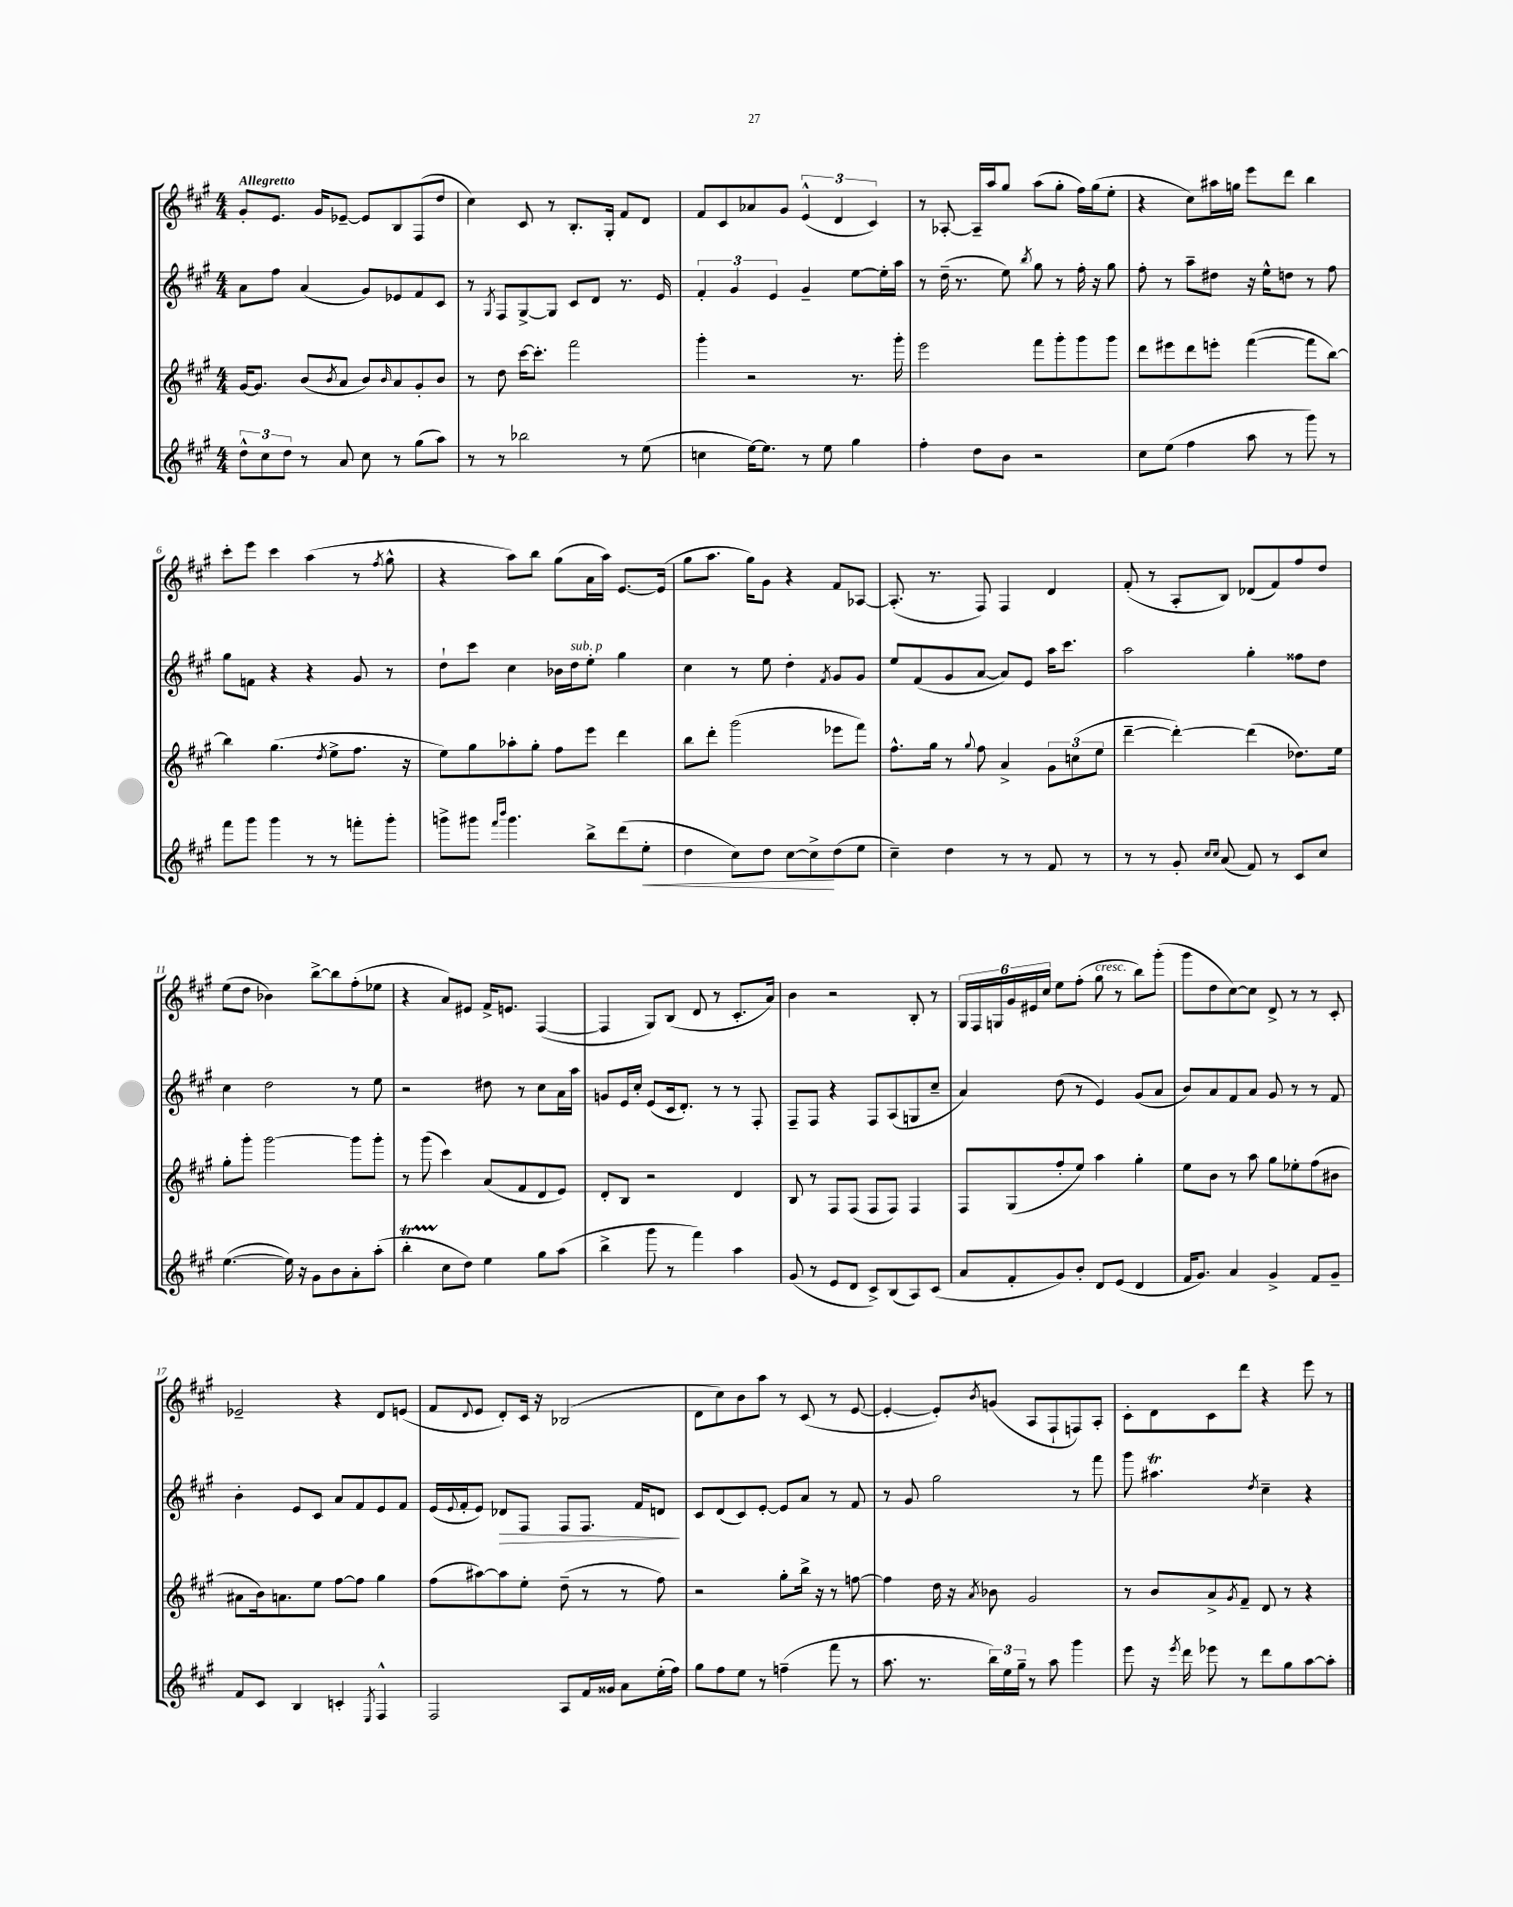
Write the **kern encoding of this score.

**kern	**kern	**kern	**kern
*staff4	*staff3	*staff2	*staff1
*clefG2	*clefG2	*clefG2	*clefG2
*k[f#c#g#]	*k[f#c#g#]	*k[f#c#g#]	*k[f#c#g#]
*M4/4	*M4/4	*M4/4	*M4/4
12dd^^\L	[16g#/LK	8a\L	8g#'/L
.	8.g#/]J	.	.
12cc#\	.	.	.
.	.	8ff#\J	8.e/J
12dd\J	.	.	.
8r	(8b/L	(4a/	.
.	.	.	16g#/LK
.	8qb/	.	.
8a/	8a/J	.	[8e-~/J
8cc#\	8b/L)	8g#/L)	8e-/]L
.	16qqb/	.	.
8r	8a/	8e-/	8B/
(8gg#\L	8g#'/	8f#/	(8F#/
8aa\J)	8b/J	8c#/J	8dd/J
=	=	=	=
8r	8r	8r	4cc#\)
.	.	8qG#/	.
8r	8dd\	8F#/L	.
2bb-\	[16ccc#\LK	[8G#^/	8c#/
.	8.ccc#'\]J	.	.
.	.	8G#/]J	8r
.	2fff#\	8c#/L	8.B'/L
.	.	8d/J	.
.	.	.	16G#'/Jk
8r	.	8.r	8f#/L
(8ee\	.	.	8d/J
.	.	16e/	.
=	=	=	=
4cc\	4ggg#'\	6f#'/	8f#/L
.	.	.	8c#/
.	.	6g#/	.
[16ee\LK)	2r	.	8a-/
8.ee\]J	.	.	.
.	.	6e/	.
.	.	.	8g#/J
8r	.	4g#~/	(6e^^/
8ee\	.	.	.
.	.	.	6d/
4gg#\	8.r	[8ee\L	.
.	.	.	6c#/)
.	.	16ee'\]L	.
.	16ggg#'\	16aa\JJ	.
=	=	=	=
4ff#'\	2eee\	8r	8r
.	.	(16dd~\	[8A-'/
.	.	8.r	.
8dd\L	.	.	16A-~/]LL
.	.	.	16aa/J
8b\J	.	8ee\)	8gg#/J
.	.	8qbb/	.
2r	8fff#\L	8gg#\	(8aa\L
.	8ggg#'\	8r	8gg#'\J
.	8ggg#\	16ff#'\	16ff#\LL)
.	.	16r	(16gg#\J
.	8ggg#\J	8gg#\	8ee'\J
=	=	=	=
8cc#\L	8ddd\L	8ff#'\	4r
(8ee\J	8eee#\	8r	.
4ff#\	8ddd\	8aa~\L	8cc#\L)
.	8eee'\J	8dd#\J	16aa#\L
.	.	.	16gg\JJ
8aa\	([4fff#\	16r	8eee\L
.	.	16ee^^\LK	.
8r	.	8dd\J	8ddd\J
8ggg#\)	8fff#\]L	8r	4bb\
8r	[8bb\J)	8ff#\	.
=	=	=	=
8fff#\L	4bb\]	8gg#\L	8ccc#'\L
8ggg#\J	.	8f\J	8eee\J
4ggg#\	(4.gg#\	4r	4ccc#\
8r	.	4r	(4aa\
.	8qdd/	.	.
8r	8ee^\L	.	.
8fff'\L	8.ff#\J	8g#/	8r
.	.	.	8qff#/
8ggg#'\J	.	8r	8gg#^^\
.	16r	.	.
=	=	=	=
8ggg^\L	8ee\L)	8dd`\L	4r
8ggg#\J	8gg#\	8ccc#\J	.
16qqfff#/LL	.	.	.
16qqbbb/JJ	.	.	.
4.ggg#\	8aa-'\	4cc#\	8aa\L)
.	8gg#'\J	.	8bb\J
.	8ff#\L	16b-\LL	(8gg#\L
.	.	16dd\J	.
8bb^\L	8eee\J	8ee'\J	16a\L
.	.	.	16aa\JJ)
(8ddd\	4ddd\	4gg#\	[8.e/L
8ee'\J	.	.	.
.	.	.	(16e/]Jk
=	=	=	=
4dd\	8bb\L	4cc#\	8gg#\L
.	8ddd'\J	.	8.aa\J
8cc#\L)	(2ggg#\	8r	.
.	.	.	16gg#\LK)
8dd\J	.	8ee\	8g#\J
[8cc#\L	.	4dd'\	4r
8cc#^\]	.	.	.
.	.	8qf#/	.
(8dd\	8eee-\L	8g#/L	8f#/L
8ee\J	8fff#\J)	8g#/J	[8A-/J
=	=	=	=
4cc#~\)	8.ff#^^\L	8ee/L	(8.A-'/]
.	.	(8f#/	.
.	16gg#\Jk	.	8.r
4dd\	8r	8g#/	.
.	8qqgg#/	.	.
.	8ff#\	[8a/J	8F#/)
8r	4a^/	8a/]L)	4F#/
8r	.	8e/J	.
8f#/	12g#\L	16aa\LK	4d/
.	.	8.ccc#\J	.
.	(12cc\	.	.
8r	.	.	.
.	12ee\J	.	.
=	=	=	=
8r	[4ddd~\	2aa\	(8f#'/
8r	.	.	8r
8g#'/	4ddd'\_)	.	8A'/L
16qqcc#/LL	.	.	.
16qqcc#/JJ	.	.	.
(8a/	.	.	8B/J)
8f#/)	(4ddd\]	4gg#'\	(8d-/L
8r	.	.	8f#/)
8c#/L	8.dd-\L)	8ff##\L	8ff#/
8cc#/J	.	8dd\J	8dd/J
.	16ee\Jk	.	.
=	=	=	=
([4.ee\	8gg#'\L	4cc#\	(8ee\L
.	8ggg#'\J	.	8dd\J
.	[2ggg#\	2dd\	4b-\)
16ee\])	.	.	.
16r	.	.	.
8g#\L	.	.	[8bb^\L
8b\	.	.	8bb\]
8a'\	8ggg#\]L	8r	(8ff#'\
(8aa'\J	8ggg#'\J	8ee\	8ee-\J
=	=	=	=
4bb'\	8r	2r	4r
.	(8ggg#\	.	.
8cc#\L	4ccc#\)	.	8a/L)
8dd\J)	.	.	8e#/J
4ee\	(8a/L	8dd#\	16f#^/LK
.	.	.	8.e/J
.	8f#/	8r	.
8gg#\L	8d/	8cc#\L	([4F#/
(8aa\J	8e/J)	16a\L	.
.	.	16aa\JJ	.
=	=	=	=
4bb^\	8d'/L	8g/L	4F#/]
.	8B/J	16e/L	.
.	.	16cc#'/JJ	.
8ggg#\	2r	(8e/L	8G#/L)
8r	.	16c#/k	(8B/J
.	.	8.d'/J)	.
4fff#\)	.	.	8d/
.	.	8r	8r
4aa\	4d/	8r	8.c#'/L
.	.	8F#'/	.
.	.	.	16a/Jk)
=	=	=	=
(8g#/	8B/	8F#~/L	4b\
8r	8r	8F#/J	.
8e/L	8F#/L	4r	2r
8d/J	(8F#/J	.	.
8c#^/L)	8F#/L	8F#/L	.
(8B/	8F#/J)	(8A/	.
8A/)	4F#/	8G/	8B'/
(8c#/J	.	8cc#~/J	8r
=	=	=	=
8a/L	8F#/L	4a/)	24G#/LL
.	.	.	24F#/
.	.	.	24G/
8f#'/	(8G#/	.	24g#/
.	.	.	24e#/
.	.	.	24cc#/JJ
8g#/)	8ff#'/	(8dd\	8ee\L
8b'/J	8ee/J)	8r	(8ff#'\J
8d/L	4aa\	4e/)	8gg#\
(8e/J	.	.	8r
4d/	4gg#'\	(8g#/L	8bb\L)
.	.	8a/J	(8ggg#'\J
=	=	=	=
16f#/LK	8ee\L	8b/L)	8ggg#\L
8.g#/J)	.	.	.
.	8b\J	8a/	8dd\
4a/	8r	8f#/	[8cc#\)
.	8aa\	8a/J	8cc#\]J
4g#^/	8gg#\L	8g#/	8d^/
.	8ee-'\	8r	8r
8f#/L	(8ff#\	8r	8r
8g#~/J	8b#\J	8f#/	8c#'/
=	=	=	=
8f#/L	8a#\L	4b'\	2e-~/
8c#/J	16b\k)	.	.
.	8.a\	.	.
4B/	.	8e/L	.
.	8ee\J	8c#/J	.
4c'/	[8ff#\L	8a/L	4r
.	8ff#\]J	8f#/	.
8qE/	.	.	.
4F#^^/	4gg#\	8e/	8d/L
.	.	8f#/J	(8e/J
=	=	=	=
2F#/	(8ff#\L	(16e/LL	8f#/L
.	.	8qqe/	.
.	.	16f#'/J	.
.	.	.	8qqd/
.	[8aa#\)	8e/J)	8e/J
.	8aa#\]	8d-/L	8d'/L)
.	8ee'\J	8F#/J	16c#/Jk
.	.	.	16r
8A/L	(8dd~\	8F#/L	(2B-/
16f#/L	8r	8.F#/J	.
16g##/JJ	.	.	.
8a\L	8r	.	.
.	.	16f#/LK	.
(16ee'\L	8ff#\)	8d/J	.
16ff#\JJ)	.	.	.
=	=	=	=
8gg#\L	2r	8c#/L	8d\L
8ff#\	.	(8d/	8cc#\)
8ee\J	.	8c#/)	8b\
8r	.	[8e'/J	8aa\J
(4ff~\	8gg#'\L	8e/]L	8r
.	16bb^\Jk	8a/J	(8c#/
.	16r	.	.
8fff#\	8r	8r	8r
8r	[8ff\	8f#/	[8e/
=	=	=	=
8.aa\	4ff\]	8r	4e'/_
.	.	8g#/	.
8.r	.	.	.
.	16dd\	2gg#\	8e'/]L)
.	16r	.	.
.	8qa/	.	8qb/
24bb\LL)	8b-\	.	(8g/J
24ee\	.	.	.
24gg#~\JJ	.	.	.
8r	2g#/	.	8A/L
8aa\	.	.	8F#`/
4ggg#\	.	8r	8F/)
.	.	8fff#\	8A'/J
=	=	=	=
8eee\	8r	8ggg#\	8c#'\L
16r	8b/L	4.aa#\	8d\
8qeee/	.	.	.
16ddd\	.	.	.
8eee-\	8a^/	.	8c#\
.	8qg#/	.	.
8r	8f#~/J	.	8ddd\J
.	.	8qdd/	.
8ddd\L	8d/	4cc#~\	4r
8gg#\	8r	.	.
[8aa\	4r	4r	8eee\
8aa'\]J	.	.	8r
==	==	==	==
*-	*-	*-	*-
